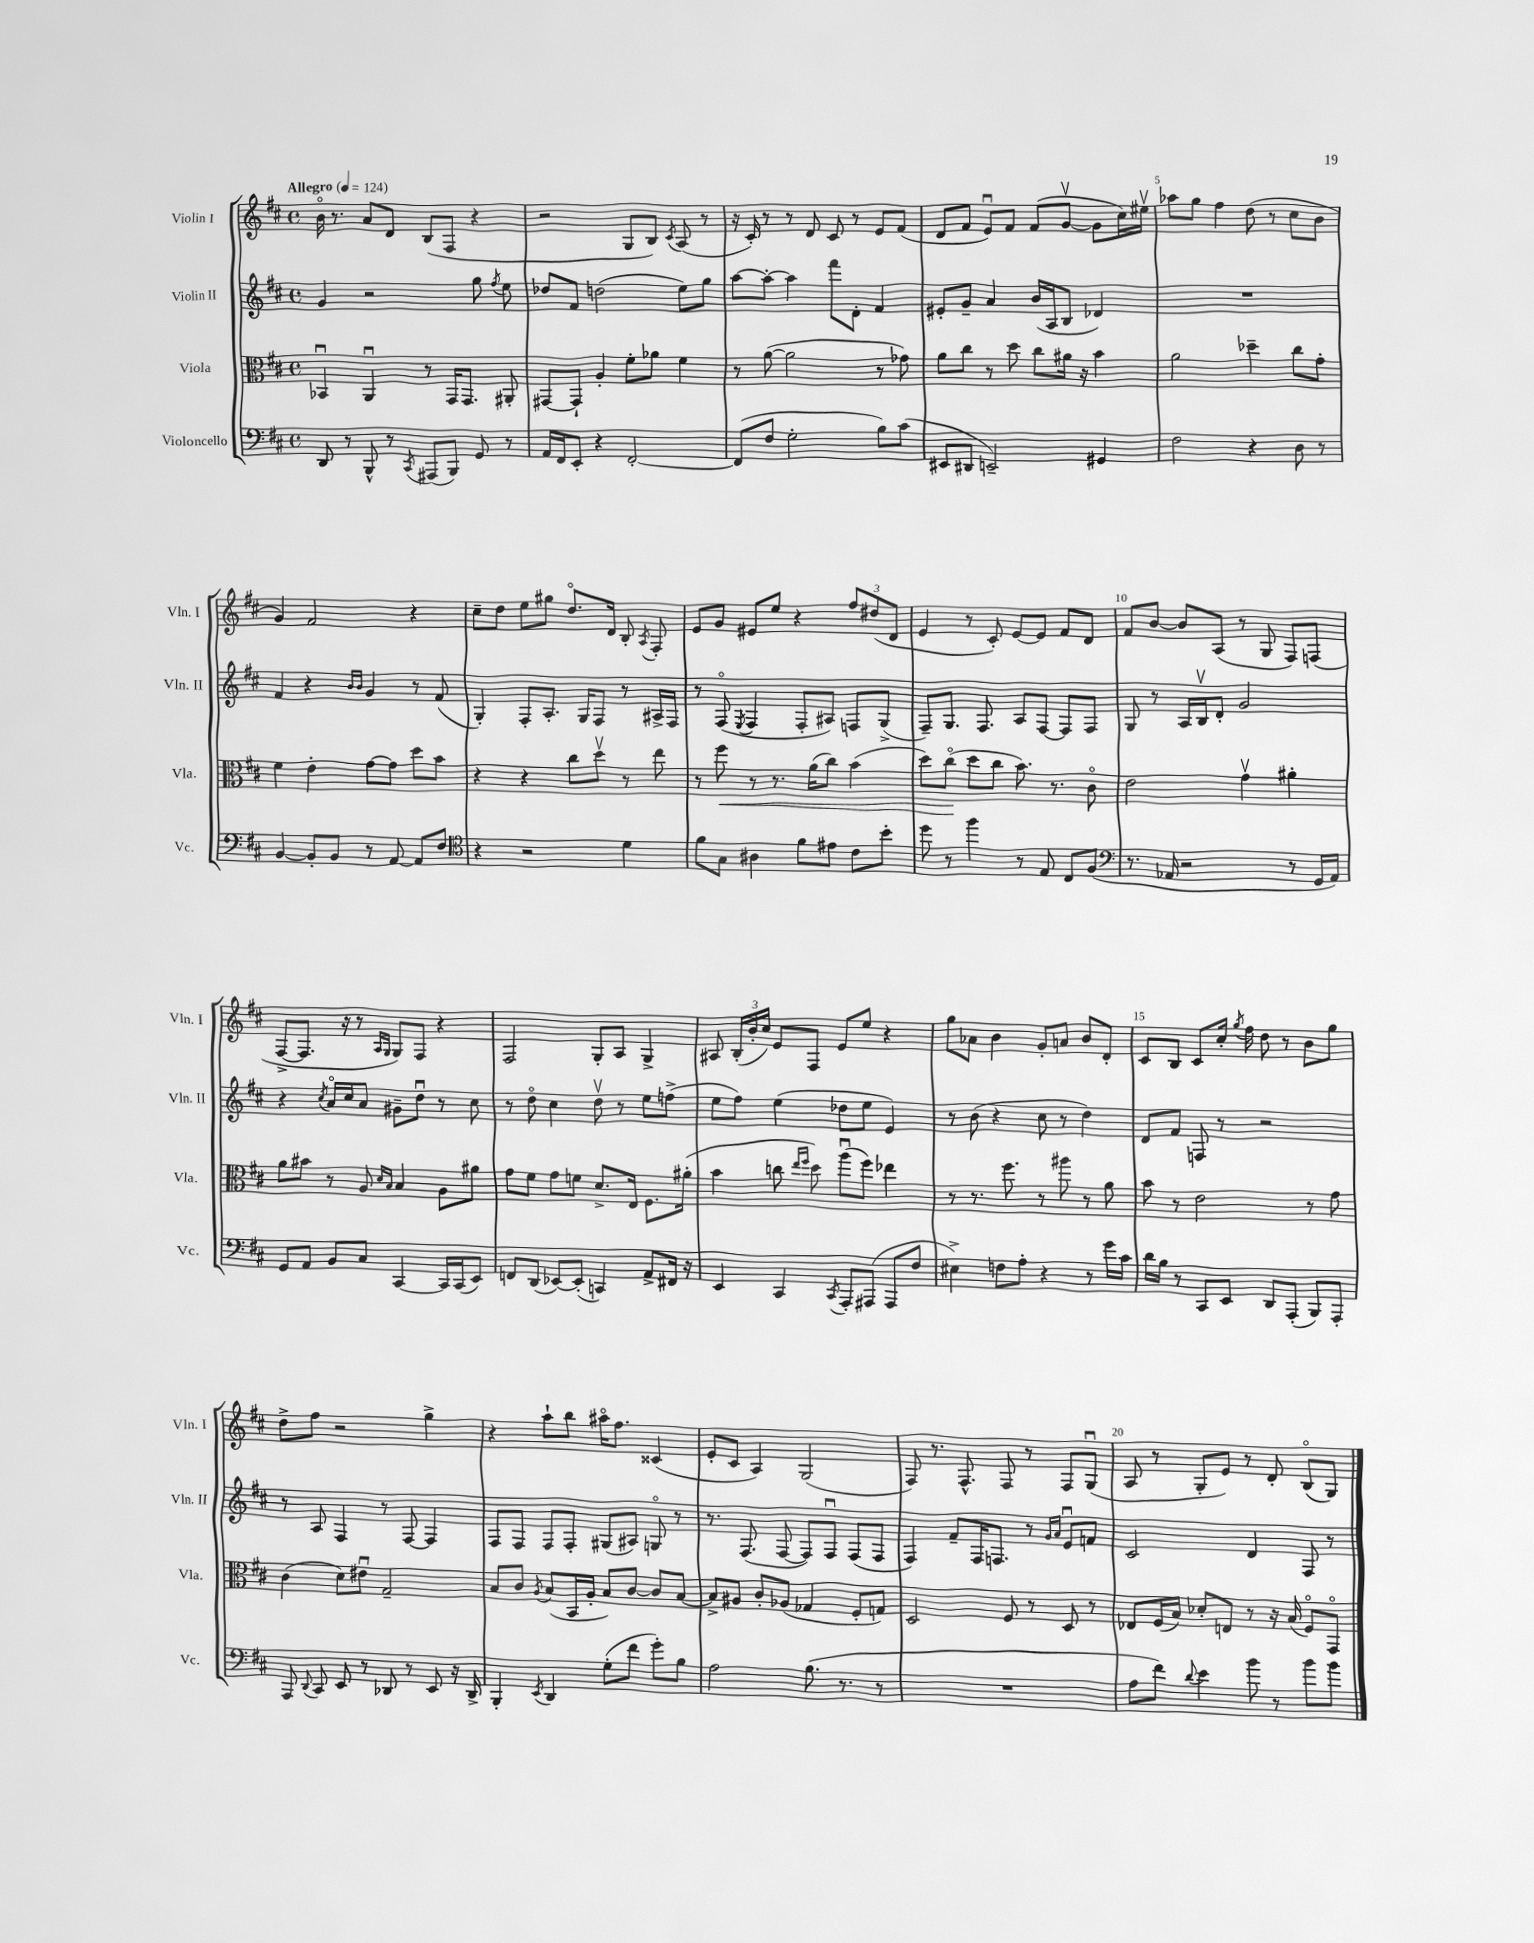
<<
\new StaffGroup <<
\new Staff = "s0" \with { instrumentName = "Violin I" shortInstrumentName = "Vln. I" } {
    \clef treble \key d \major \defaultTimeSignature \time 4/4 \tempo "Allegro" 4 = 124
    \autoBeamOff b'16\flageolet r8. a'8[ d'8] b8[( fis8] r4 |
    r2 g8[ b8]) \acciaccatura { cis'8 } a8( r8 |
    r16 cis'16-.) r8 r8 d'8 cis'8 r8 e'8[ fis'8]( |
    d'8[ fis'8] e'8[\downbow) fis'8] fis'8[( g'8]~\upbow g'8[ cis''16) eis''16]\upbow |
    aes''8[ g''8] fis''4 d''8( r8 cis''8[ b'8] |
    g'4) fis'2 r4 |
    cis''8[-- d''8] e''8[ gis''8] d''8.[\flageolet d'16] b8-. \acciaccatura { a8 } fis8-. |
    e'8[ g'8] eis'8[ e''8] r4 \tuplet 3/2 { fis''8[ dis''8( d'8] } |
    e'4 r8 cis'8-.) e'8[~ e'8] fis'8[ d'8] |
    fis'8[ b'8]~ b'8[ a8]( r8 g8 fis8[) f8]( |
    fis8[~-> fis8.] r16 r8 \grace { a16[ g16] } g8[) fis8] r4 |
    fis2 g8[-. a8] g4-> |
    ais8 \tuplet 3/2 { b16[-.( b'16-. cis''16]) } e'8[ fis8] e'8[ e''8] r4 |
    g''8[ aes'8] b'4 g'8[-. a'8] b'8[ d'8]-. |
    cis'8[ b8] cis'8[ cis''16]-. \acciaccatura { g''8 } fis''16 d''8 r8 b'8[ g''8] |
    d''8[-> fis''8] r2 g''4-> |
    r4 a''8[-! b''8] ais''16[\flageolet fis''8.] cisis'4( |
    e'8[-. cis'8] a4) g2( |
    fis8) r8. fis8.-^ fis8 r8 fis8[ g8]\downbow( |
    a8 r8 g8[-. e'8]) r8 d'8-. b8[\flageolet( g8]) \bar "|." |
}
\new Staff = "s1" \with { instrumentName = "Violin II" shortInstrumentName = "Vln. II" } {
    \clef treble \key d \major \defaultTimeSignature \time 4/4
    \autoBeamOff g'4 r2 g''8 \acciaccatura { fis''8 } e''8 |
    des''8[ fis'8] d''2( e''8[) g''8] |
    a''8[~ a''8]~-. a''4 fis'''8[ d'8]-. fis'4 |
    eis'8[-. g'8]-- a'4 b'16[( a16 b8] des'4) |
    R1 |
    fis'4 r4 \grace { b'16[ b'16] } g'4 r8 fis'8( |
    g4-.) fis8[-. a8.]-. g16[ fis8] r8 ais16[-> fis16] |
    r8 fis8\flageolet( \acciaccatura { e8 } fis4 fis8[-. ais8]) f8[ g8]->( |
    fis8[--) g8.] fis8. a8[ fis8]~ fis8[ fis8] |
    g8 r8 a16[ b16\upbow d'8]-. g'2 |
    r4 \acciaccatura { cis''8 } a'16[\flageolet cis''16 a'8] gis'8[-- d''8]\downbow r8 cis''8 |
    r8 d''8\flageolet cis''4 d''8\upbow r8 e''8[ f''8]->( |
    e''8[ fis''8]) e''4( des''8[ e''8] e'4) |
    r8 b'8( r4 cis''8 r8 d''4) |
    d'8[ fis'8] f8 r8 r2 |
    r8 a8 fis4 r8 fis8~ fis4 |
    fis8[ fis8] fis8[ fis8]-. gis8[( ais8]) g8\flageolet r8 |
    r8. fis8.( fis8~ fis8[) fis8]\downbow fis8[( fis8] |
    fis4) fis'8[-- fis16 f8.] r8 \grace { g'16[ a'16] } e'8[\downbow f'8] |
    cis'2 d'4 fis8 r8 \bar "|." |
}
\new Staff = "s2" \with { instrumentName = "Viola" shortInstrumentName = "Vla." } {
    \clef alto \key d \major \defaultTimeSignature \time 4/4
    \autoBeamOff bes,4\downbow a,4\downbow r8 g,16[ g,8.] ais,8-. |
    gis,8[~ gis,8]-! a4-. fis'8[-. aes'8] fis'4 |
    r8 a'8~( a'2 r8 ges'8) |
    a'8[ cis''8] r8 d''8 cis''8[ ais'16] r16 b'4 |
    a'2 des''4-- cis''8[ g'8]-. |
    fis'4 e'4-. g'8[~ g'8] d''8[ b'8] |
    r4 r4 cis''8[ d''8]\upbow r8 e''8 |
    r8 fis''8\< r8 r8. a'16[( cis''8]) b'4( |
    d''8[) cis''8]\flageolet\!( d''8[ cis''8] b'8.) r8. cis'8\flageolet |
    e'2 g'4\upbow ais'4-. |
    a'8[ bis'8] r8 a8 \grace { d'16[ b16] } b4 a8[ ais'8] |
    g'8[ fis'8] g'8[ f'8] d'8.[-> e16] fis8.[ ais'16]-.( |
    b'4 c''8 \grace { e''16[ fis''16] } d''8) a''8[\downbow( fis''8]) ees''4 |
    r8 r8. fis''8. r8 ais''8 r8 a'8 |
    b'8 r8 e'2 r8 g'8 |
    cis'4( d'8[) eis'8]\downbow g2-- |
    b8[ cis'8] \acciaccatura { a8 } b8[( b,16 a16]-. b8[) cis'8]~ cis'8[ b8]~ |
    b8[-> ais8] cis'8[-. aes8]( ges4 fis8[-. g8]) |
    d2 fis8 r8 d8 r8 |
    ees8[ fis16( b16]) des'8[-. e8] r8 r16 b16( fis8[\flageolet) g,8]\flageolet \bar "|." |
}
\new Staff = "s3" \with { instrumentName = "Violoncello" shortInstrumentName = "Vc." } {
    \clef bass \key d \major \defaultTimeSignature \time 4/4
    \autoBeamOff d,8 r8 b,,8-^ r8 \acciaccatura { cis,8 } ais,,8[( b,,8]) g,8 r8 |
    a,16[ fis,16 e,8]-. r4 fis,2~-. |
    fis,8[( fis8] g2-. b8[) cis'8]( |
    eis,8[ dis,8] e,2--) gis,4 |
    fis2 r4 d8 r8 |
    b,4~ b,8[-. b,8] r8 a,8~ a,8[ fis8] |
    \clef tenor r4 r2 d'4 |
    fis'8[ g8] ais4 fis'8[ eis'8] cis'8[ b'8]-. |
    d''8 r8 fis''4 r8 e8 cis8[ fis8]( |
    \clef bass r8. aes,16 r2 r8 g,16[ aes,16]) |
    g,8[ a,8] b,8[ cis8] cis,4~ cis,16[ cis,16( e,8]) |
    f,8[ d,8]( ees,8[~) ees,8]-.( c,4) a,8[-> fis,16] r16 |
    e,4 cis,4 \acciaccatura { cis,8 } a,,8[-. ais,,8]( ais,,8[ fis8] |
    eis4->) f8[ a8]-. r4 r8 g'16[ cis'16] |
    d'16[ b16] r8 cis,8[ e,8] d,8[ a,,8]-.( b,,8[) a,,8]-. |
    a,,8 \appoggiatura { d,8 } cis,8 e,8 r8 des,8 r8 e,8 r16 des,16-> |
    b,,4-. \acciaccatura { e,8 } d,4 g8[-.( fis'8] g'8[-.) b8] |
    a2 b8.( r8. r8 |
    R1 |
    a8[ fis'8]) \appoggiatura { d'8 } e'4 b'8 r8 b'8[ b'8] \bar "|." |
}
>>
>>
\layout { \context { \Score \override BarNumber.break-visibility = ##(#f #t #t) barNumberVisibility = #(every-nth-bar-number-visible 5) } }
